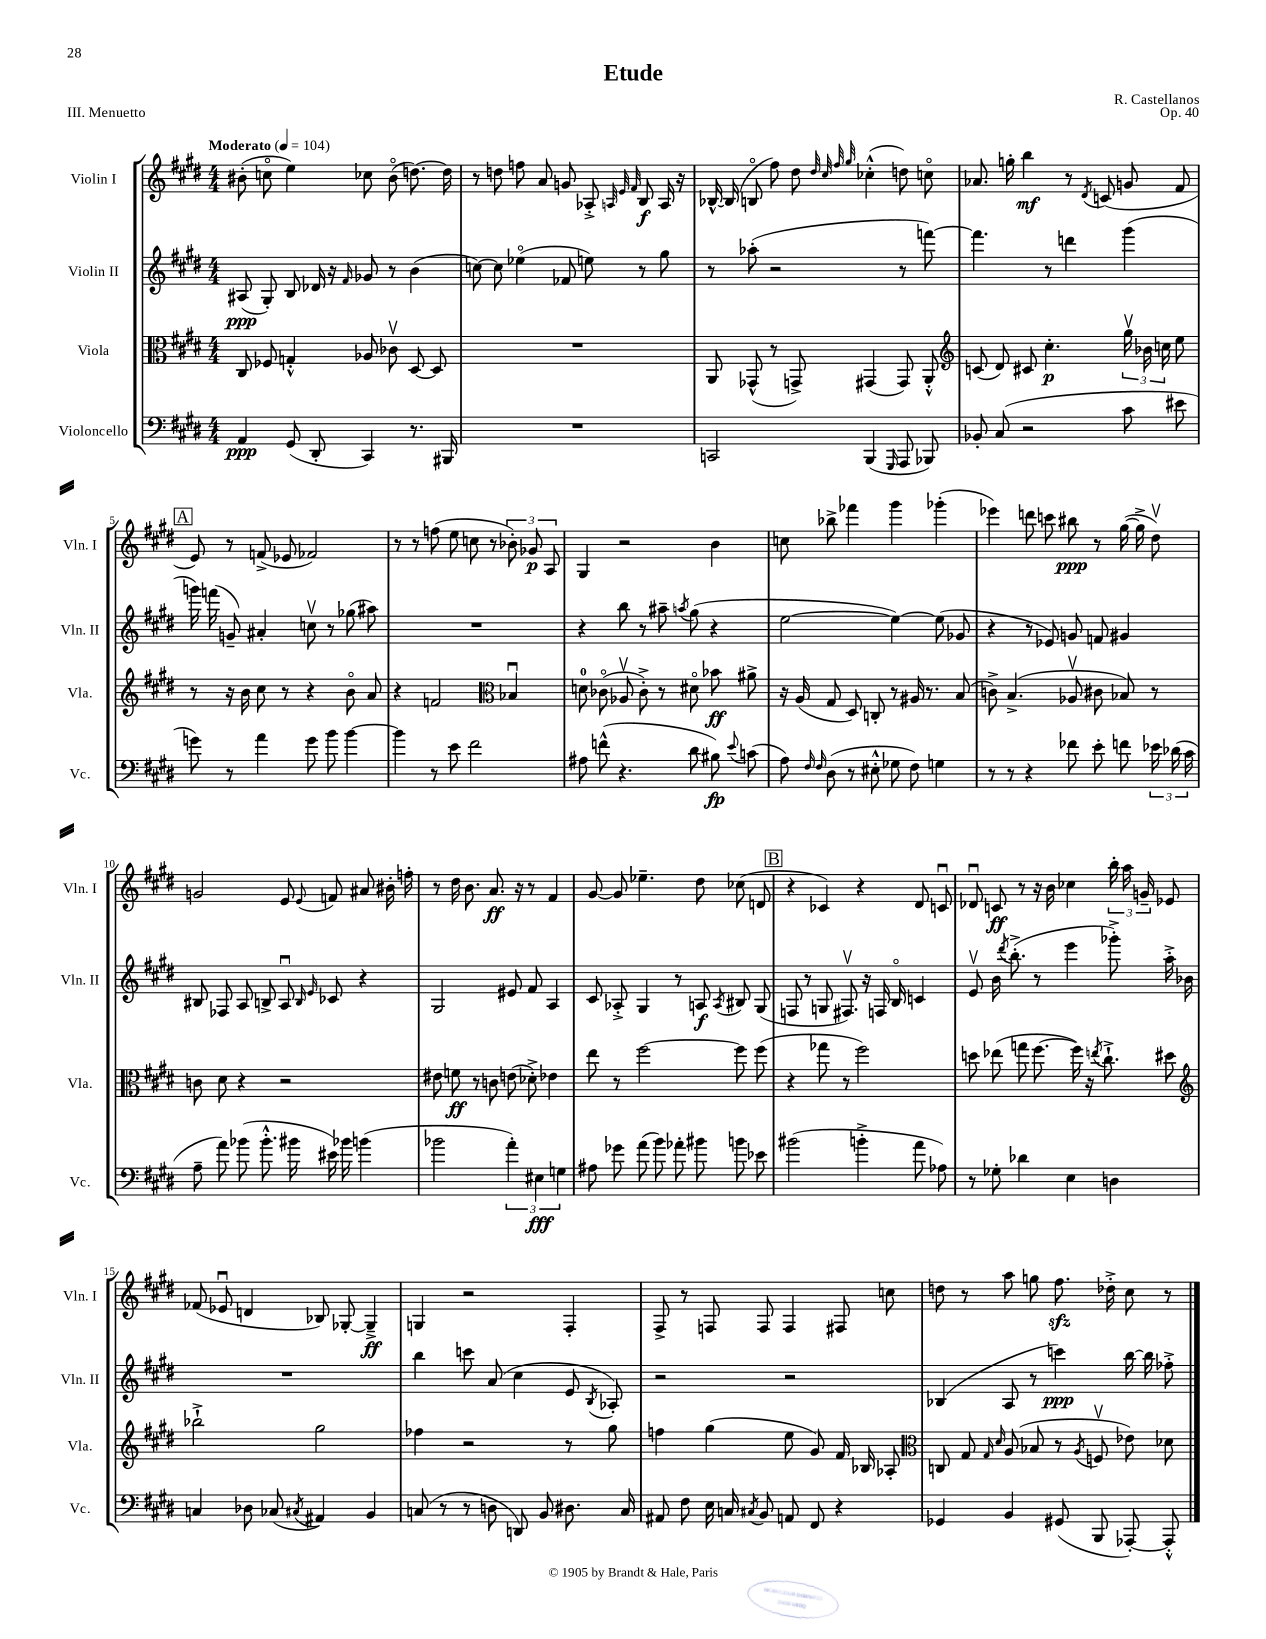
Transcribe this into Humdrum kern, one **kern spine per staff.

**kern	**dynam	**kern	**dynam	**kern	**dynam	**kern	**dynam
*part4	*part4	*part3	*part3	*part2	*part2	*part1	*part1
*staff4	*staff4	*staff3	*staff3	*staff2	*staff2	*staff1	*staff1
*I"Violoncello	*	*I"Viola	*	*I"Violin II	*	*I"Violin I	*
*I'Vc.	*	*I'Vla.	*	*I'Vln. II	*	*I'Vln. I	*
*clefF4	*	*clefC3	*	*clefG2	*	*clefG2	*
*k[f#c#g#d#]	*	*k[f#c#g#d#]	*	*k[f#c#g#d#]	*	*k[f#c#g#d#]	*
*M4/4	*	*M4/4	*	*M4/4	*	*M4/4	*
*MM104	*	*MM104	*	*MM104	*	*MM104	*
=1	=1	=1	=1	=1	=1	=1	=1
!	!	!	!	!	!	!LO:TX:a:B:t=Moderato	!
4AA/	ppp	8C#/	.	(8A#X/	ppp	(8b#X'\	.
.	.	8F-X/	.	8G#'/)	.	8ccn\	.
(8GG#/	.	4Gn'^^/	.	8B/	.	4ee\)	.
8DD#'/	.	.	.	16d-X/	.	.	.
.	.	.	.	16r	.	.	.
.	.	.	.	16qqf#/	.	.	.
4CC#/)	.	8A-X/	.	8g-X/	.	8cc-X\	.
.	.	8c-Xv\	.	8r	.	(8b#\	.
8.r	.	[8D#/	.	(4b\	.	[8.ddn\)	.
.	.	8D#/]	.	.	.	.	.
16BBB#X/	.	.	.	.	.	16dd\]	.
=2	=2	=2	=2	=2	=2	=2	=2
1r	.	1r	.	[8ccn\)	.	8r	.
.	.	.	.	8cc\]	.	8ddn\	.
.	.	.	.	(4ee-X\	.	8ffn\	.
.	.	.	.	.	.	8a/	.
.	.	.	.	8f-X/	.	8gn/	.
.	.	.	.	8een\)	.	8A-X'^/	.
.	.	.	.	.	.	32qqAn/	.
.	.	.	.	.	.	32qqe/	.
.	.	.	.	.	.	32qqf#/	.
.	.	.	.	8r	.	8B/	f
.	.	.	.	8gg#\	.	16A/	.
.	.	.	.	.	.	16r	.
=3	=3	=3	=3	=3	=3	=3	=3
2CCn/	.	8AA/	.	8r	.	[16B-X^^/	.
.	.	.	.	.	.	(16B-/]	.
.	.	(8GG-X^^/	.	(8aa-X'\	.	8Bn/	.
.	.	8r	.	2r	.	8ff#\)	.
.	.	8GGn^/)	.	.	.	8dd#\	.
.	.	.	.	.	.	32qqdd#/	.
.	.	.	.	.	.	32qqcc#/	.
.	.	.	.	.	.	32qqff#/	.
.	.	.	.	.	.	32qqgg#/	.
(4BBB/	.	(4GG#X/	.	.	.	(4cc-X'^^\	.
16qqGGG#/	.	.	.	.	.	.	.
8AAA/	.	8GG#/)	.	8r	.	8ddn\)	.
8BBB-X/)	.	8AA'^^/	.	[8fffn\)	.	8ccn\	.
=4	=4	=4	=4	=4	=4	=4	=4
*	*	*clefG2	*	*	*	*	*
8BB-X'/	.	(8cn/	.	4.fff\]	.	8.a-X/	.
(8C#/	.	8d#/)	.	.	.	.	.
.	.	.	.	.	.	16ggn'\	.
2r	.	8c#X/	.	.	.	4bb\	mf
.	.	4.cc#'\	p	8r	.	.	.
.	.	.	.	4dddn\	.	8r	.
.	.	.	.	.	.	8qd#/	.
.	.	.	.	.	.	(8cn/	.
8c#\	.	24gg#v\	.	(4ggg#\	.	8gn/	.
.	.	24b-X\	.	.	.	.	.
.	.	24ccn\	.	.	.	.	.
8e#X\	.	8ee\	.	.	.	8f#/	.
!!LO:LB:g=z
!!LO:REH:place=s1:t=A
=5	=5	=5	=5	=5	=5	=5	=5
8gn\)	.	8r	.	16gggn\)	.	8e/)	.
.	.	.	.	(16fffn\	.	.	.
8r	.	16r	.	8gn~/)	.	8r	.
.	.	16b\	.	.	.	.	.
4a\	.	8cc#\	.	4a#X'/	.	(8fn^/	.
.	.	8r	.	.	.	8e-X/	.
8g\	.	4r	.	8ccnv\	.	2f-X/)	.
8b\	.	.	.	8r	.	.	.
[4b\	.	8b\	.	(8gg-X\	.	.	.
.	.	8a/	.	8aa#X\)	.	.	.
=6	=6	=6	=6	=6	=6	=6	=6
4b\]	.	4r	.	1r	.	8r	.
.	.	.	.	.	.	8r	.
8r	.	2fn/	.	.	.	(8ffn\	.
8e\	.	.	.	.	.	8ee\	.
2f#\	.	.	.	.	.	8ccn\	.
.	.	.	.	.	.	8r	.
*	*	*clefC3	*	*	*	*	*
.	.	4B-Xu/	.	.	.	12b-X'\)	.
.	.	.	.	.	.	12g-X/	p
.	.	.	.	.	.	12A/	.
=7	=7	=7	=7	=7	=7	=7	=7
8A#X\	.	8dn\	.	4r	.	4G#/	.
(8fn^^\	.	(8c-X\	.	.	.	.	.
4.r	.	8A-Xv/	.	8bb\	.	2r	.
.	.	8c-'^\)	.	8r	.	.	.
.	.	8r	.	8aa#X~\	.	.	.
.	.	.	.	8qaan/	.	.	.
8d#\	.	8d#X\	.	(8gg#\	.	.	.
8B#X\)	fp	8b-X\	ff	4r	.	4b\	.
8qqe/	.	.	.	.	.	.	.
(8cn\	.	8a#X^\	.	.	.	.	.
=8	=8	=8	=8	=8	=8	=8	=8
8A\)	.	16r	.	[2ee\	.	8ccn\	.
.	.	(16A/	.	.	.	.	.
16qqF#/	.	.	.	.	.	.	.
16qqF#/	.	.	.	.	.	.	.
(8D#\	.	8G#/	.	.	.	8bb-X^\	.
8r	.	8D#/)	.	.	.	4fff-X\	.
8E#X'^^\	.	8Cn'/	.	.	.	.	.
8G-X\	.	8r	.	4ee\_)	.	4ggg#\	.
8F#\)	.	16A#X/	.	.	.	.	.
.	.	8.r	.	.	.	.	.
4Gn\	.	.	.	(8ee\]	.	(4ggg-X'\	.
.	.	(8B/	.	8g-X/	.	.	.
=9	=9	=9	=9	=9	=9	=9	=9
8r	.	8cn^\)	.	4r	.	4eee-X\)	.
8r	.	(4.B^/	.	.	.	.	.
4r	.	.	.	8r	.	8dddn\	.
.	.	.	.	8e-X/)	.	8cccn\	.
8f-X\	.	8A-Xv/	.	8gn/	.	8bb#X\	ppp
8e'\	.	8c#X\	.	8fn/	.	8r	.
8fn\	.	8B-X/)	.	4g#X/	.	([16gg#\	.
.	.	.	.	.	.	16gg#^\]	.
24e-X\	.	8r	.	.	.	8dd#v\)	.
(24d-X\	.	.	.	.	.	.	.
24c#\	.	.	.	.	.	.	.
!!LO:LB:g=z
=10	=10	=10	=10	=10	=10	=10	=10
8A~\	.	8cn\	.	8B#X/	.	2gn/	.
8a\)	.	8d#\	.	8F-X/	.	.	.
(8b-X\	.	4r	.	8A/	.	.	.
8.b-'^^\	.	.	.	8Bn^/	.	.	.
.	.	2r	.	8Au/	.	8e/	.
16b#X\	.	.	.	.	.	.	.
.	.	.	.	16qqB/	.	.	.
.	.	.	.	16qqe/	.	8qqe/	.
16e#X\)	.	.	.	8c-X/	.	8fn/	.
16b-X\	.	.	.	.	.	.	.
(4bn\	.	.	.	4r	.	8a#X/	.
.	.	.	.	.	.	16b#X'\	.
.	.	.	.	.	.	16ffn'\	.
=11	=11	=11	=11	=11	=11	=11	=11
2b-X\	.	8e#X\	.	2G#/	.	8r	.
.	.	8fn\	ff	.	.	16dd#\	.
.	.	.	.	.	.	8.b\	.
.	.	8r	.	.	.	.	.
.	.	8cn\	.	.	.	8.a/	ff
6a'\)	.	(8en\	.	8e#X/	.	.	.
.	.	.	.	.	.	16r	.
.	.	8d-X'^\)	.	8f#/	.	8r	.
6E#X\	fff	.	.	.	.	.	.
.	.	4e-X\	.	4A/	.	4f#/	.
6Gn\	.	.	.	.	.	.	.
=12	=12	=12	=12	=12	=12	=12	=12
8A#X\	.	8ee\	.	8c#/	.	[8g#/	.
8g-X\	.	8r	.	8A-X'^/	.	8g#/]	.
(8a\	.	[2ff#\	.	4G#/	.	4.ee-X~\	.
8b\)	.	.	.	.	.	.	.
8a-X'\	.	.	.	8r	.	.	.
8b#X\	.	.	.	8An/	f	8dd#\	.
.	.	.	.	8qA/	.	.	.
8bn\	.	8ff#\]	.	8B#X/	.	(8cc-X\	.
8e-X\	.	(8ff#\	.	(8G#/	.	8dn/	.
!!LO:REH:place=s1:t=B
=13	=13	=13	=13	=13	=13	=13	=13
(2b#X\	.	4r	.	8Fn/	.	4r	.
.	.	.	.	8r	.	.	.
.	.	8gg-X\	.	8Gn/	.	4c-X/)	.
.	.	8r	.	8.F#Xv/)	.	.	.
4bn'^\	.	2ff#\)	.	.	.	4r	.
.	.	.	.	16r	.	.	.
.	.	.	.	16Fn/	.	.	.
.	.	.	.	16B/	.	.	.
8a\	.	.	.	4cn/	.	8d#/	.
8A-X\)	.	.	.	.	.	8cnu/	.
=14	=14	=14	=14	=14	=14	=14	=14
8r	.	8ddn\	.	8ev/	.	8d-Xu/	.
8G-X'\	.	(8ee-X\	.	16b\	.	8cn/	ff
.	.	.	.	8qddd#/	.	.	.
.	.	.	.	(8.bb'^\	.	.	.
4d-X\	.	8ggn\	.	.	.	8r	.
.	.	[8.ff#\	.	8r	.	16r	.
.	.	.	.	.	.	16b\	.
4E\	.	.	.	4eee\	.	4cc-X\	.
.	.	16ff#\])	.	.	.	.	.
.	.	16r	.	.	.	.	.
.	.	8qeen/	.	.	.	.	.
.	.	8.cc#`^\	.	.	.	.	.
4Dn\	.	.	.	8ggg-X'^\)	.	24bb'\	.
.	.	.	.	.	.	24aa\	.
.	.	.	.	.	.	24gn~/	.
.	.	8dd#X\	.	16aa'^\	.	8e-X/	.
.	.	.	.	16b-X\	.	.	.
!!LO:LB:g=z
=15	=15	=15	=15	=15	=15	=15	=15
*	*	*clefG2	*	*	*	*	*
4Cn/	.	2bb-X`^\	.	1r	.	(8f-X/	.
.	.	.	.	.	.	8e-Xu/	.
8D-X\	.	.	.	.	.	4dn/	.
(8C-X/	.	.	.	.	.	.	.
8qC#X/	.	.	.	.	.	.	.
4AA#X/)	.	2gg#\	.	.	.	8B-X/)	.
.	.	.	.	.	.	[8G-X'/	.
4BB/	.	.	.	.	.	4G-~^/]	ff
=16	=16	=16	=16	=16	=16	=16	=16
(8Cn/	.	4ff-X\	.	4bb\	.	4Gn/	.
8r	.	.	.	.	.	.	.
8r	.	2r	.	8cccn\	.	2r	.
8Dn\	.	.	.	(8a/	.	.	.
8DDn/)	.	.	.	4cc#\	.	.	.
8BB/	.	.	.	.	.	.	.
8.D#X\	.	8r	.	8e/	.	4F#'/	.
.	.	.	.	8qB/	.	.	.
.	.	8gg#\	.	8A-X'/)	.	.	.
16C/	.	.	.	.	.	.	.
=17	=17	=17	=17	=17	=17	=17	=17
8AA#X/	.	4ffn\	.	2r	.	8F#^/	.
8F#\	.	.	.	.	.	8r	.
16E\	.	(4gg#\	.	.	.	8Fn/	.
16Cn/	.	.	.	.	.	.	.
8qC#X/	.	.	.	.	.	.	.
8BB/	.	.	.	.	.	8F/	.
8AAn/	.	8ee\	.	2r	.	4F/	.
8FF#/	.	8g#/)	.	.	.	.	.
4r	.	16f#/	.	.	.	8F#X/	.
.	.	16B-X/	.	.	.	.	.
.	.	8A-X'/	.	.	.	8ccn\	.
=18	=18	=18	=18	=18	=18	=18	=18
*	*	*clefC3	*	*	*	*	*
4GG-X/	.	8Cn/	.	(4B-X/	.	8ddn\	.
.	.	8G#/	.	.	.	8r	.
.	.	16qqG#/	.	.	.	.	.
.	.	16qqd#/	.	.	.	.	.
4BB/	.	(8A/	.	8A/	.	8aa\	.
.	.	8B-X/	.	8r	.	8ggn\	.
(8GG#X/	.	8r	.	4cccn\)	ppp	8.ff#zz\	.
.	.	8qA/	.	.	.	.	.
8BBB/	.	8Fnv/	.	.	.	.	.
.	.	.	.	.	.	16dd-X'^\	.
[8AAA-X'/)	.	8e-X\)	.	[16bb\	.	8cc#\	.
.	.	.	.	16bb\]	.	.	.
8AAA-'^^/]	.	8d-X\	.	8ff-X'^\	.	8r	.
==	==	==	==	==	==	==	==
*-	*-	*-	*-	*-	*-	*-	*-
